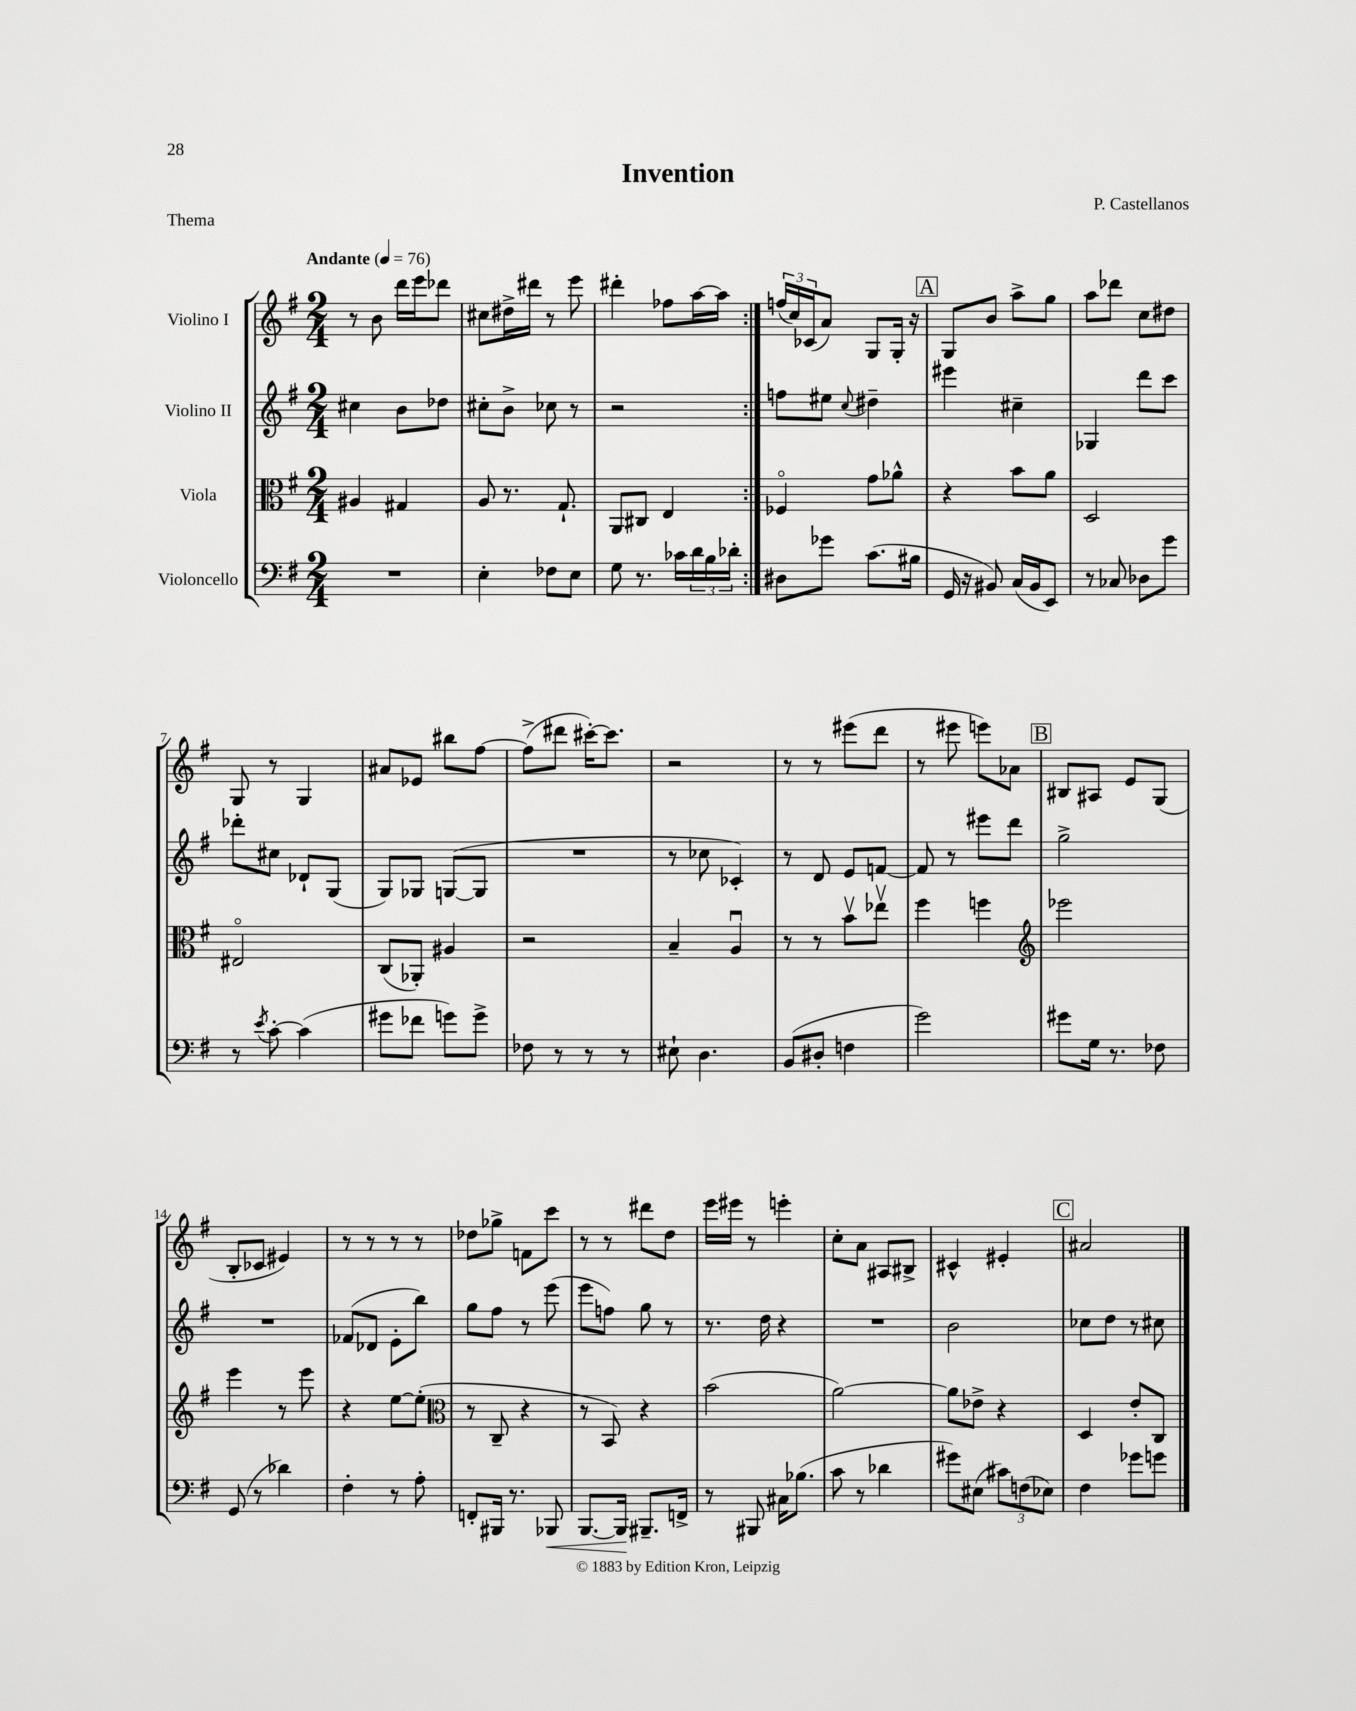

**kern	**kern	**kern	**kern
*staff4	*staff3	*staff2	*staff1
*clefF4	*clefC3	*clefG2	*clefG2
*k[f#]	*k[f#]	*k[f#]	*k[f#]
*M2/4	*M2/4	*M2/4	*M2/4
*MM76	*MM76	*MM76	*MM76
2r	4A#/	4cc#\	8r
.	.	.	8b\
.	4G#/	8b\L	16ddd\LL
.	.	.	16eee\J
.	.	8dd-\J	8ddd-\J
=	=	=	=
4E'\	8A/	8cc#'\L	8cc#\L
.	8.r	8b^\J	16dd#^\L
.	.	.	16ddd#\JJ
8F-\L	.	8cc-\	8r
.	8.G`/	.	.
8E\J	.	8r	8eee\
=	=	=	=
8G\	8AA/L	2r	4ddd#'\
8.r	8C#/J	.	.
.	4E/	.	8ff-\L
16c-\LL	.	.	.
24d\	.	.	[16aa\L
24B\	.	.	.
.	.	.	16aa\]JJ
24d-'\JJ	.	.	.
=:|!	=:|!	=:|!	=:|!
8D#\L	4F-o/	8ff\L	(24ff/LL
.	.	.	24cc/)
.	.	.	(24c-/J
8g-\J	.	8ee#\J	8a/J)
.	.	8qqcc/	.
(8.c\L	8g\L	4dd#~\	8G/L
.	8a-^^\J	.	16G'/Jk
16B#\Jk	.	.	16r
=	=	=	=
16GG/	4r	4eee#\	8G/L
16r	.	.	.
8BB#/)	.	.	8b/J
(16C/LL	8b\L	4cc#~\	8aa^\L
16BB#/J	.	.	.
8EE/J)	8a\J	.	8gg\J
=	=	=	=
8r	2D/	4G-/	8aa\L
8C-/	.	.	8ddd-\J
8D-\L	.	8ddd\L	8cc\L
8g\J	.	8ccc\J	8dd#\J
=	=	=	=
8r	2E#o/	8ddd-'\L	8G/
8qe/	.	.	.
[8c'\	.	8cc#\J	8r
(4c\]	.	8d-`/L	4G/
.	.	(8G/J	.
=	=	=	=
8g#\L	(8C/L	8G/L)	8a#/L
8f-\J	8AA-'/J)	8G-/J	8e-/J
8g\L)	4A#/	([8G/L	8bb#\L
8g^\J	.	8G/]J	[8ff#\J
=	=	=	=
8F-\	2r	2r	(8ff#^\]L
8r	.	.	8ddd#\J
8r	.	.	[16ccc#'\LK)
.	.	.	8.ccc#\]J
8r	.	.	.
=	=	=	=
8E#`\	4B~/	8r	2r
4.D\	.	8cc-\	.
.	4Au/	4c-'/)	.
=	=	=	=
(8BB/L	8r	8r	8r
8D#'/J	8r	8d/	8r
4F\	8bv\L	8e/L	(8eee#\L
.	8ee-v\J	[8f/J	8ddd\J
=	=	=	=
2g\)	4ff#\	8f/]	8r
.	.	8r	8eee#\
.	4ff\	8eee#\L	8eee\L)
.	.	8ddd\J	8a-\J
=	=	=	=
*	*clefG2	*	*
8g#\L	2eee-\	2gg^\	8B#/L
16G\Jk	.	.	8A#/J
8.r	.	.	.
.	.	.	8e/L
8F-\	.	.	(8G/J
=	=	=	=
(8GG/	4eee\	2r	8B'/L
8r	.	.	8c-/J
4d-\)	8r	.	4e#/)
.	8eee\	.	.
=	=	=	=
4F#'\	4r	(8f-/L	8r
.	.	8d-/J	8r
8r	[8ee\L	8e'\L	8r
8A'\	(8ee'\]J	8bb\J)	8r
=	=	=	=
*	*clefC3	*	*
8FF'/L	8r	8gg\L	8dd-\L
16BBB#/Jk	8C~/	8ff#\J	8gg-^\J
8.r	.	.	.
.	4r	8r	8f\L
8BBB-/	.	(8eee\	8ccc\J
=	=	=	=
[8.BBB/L	8r	8eee\L	8r
.	8BB/)	8ff\J)	8r
16BBB/]Jk	.	.	.
8.BBB#~/L	4r	8gg\	8ddd#\L
.	.	8r	8dd\J
16FF^/Jk	.	.	.
=	=	=	=
8r	(2b\	8.r	16eee\LL
.	.	.	16eee#\JJ
8BBB#/	.	.	8r
.	.	16dd\	.
16C#\LK	.	4r	4eee'\
(8.B-\J	.	.	.
=	=	=	=
8c\	[2a\)	2r	8cc'\L
8r	.	.	8a\J
4d-\	.	.	8A#/L
.	.	.	8B#^/J
=	=	=	=
8g#\L)	8a\]L	2b\	4c#^^/
(8E#\J	8e-^\J	.	.
12c#\L)	4r	.	4e#'/
(12F\	.	.	.
12E-\J)	.	.	.
=	=	=	=
4F#\	4D/	8cc-\L	2a#/
.	.	8dd\J	.
8g-\L	8e'/L	8r	.
8g\J	8C/J	8cc#\	.
==	==	==	==
*-	*-	*-	*-
